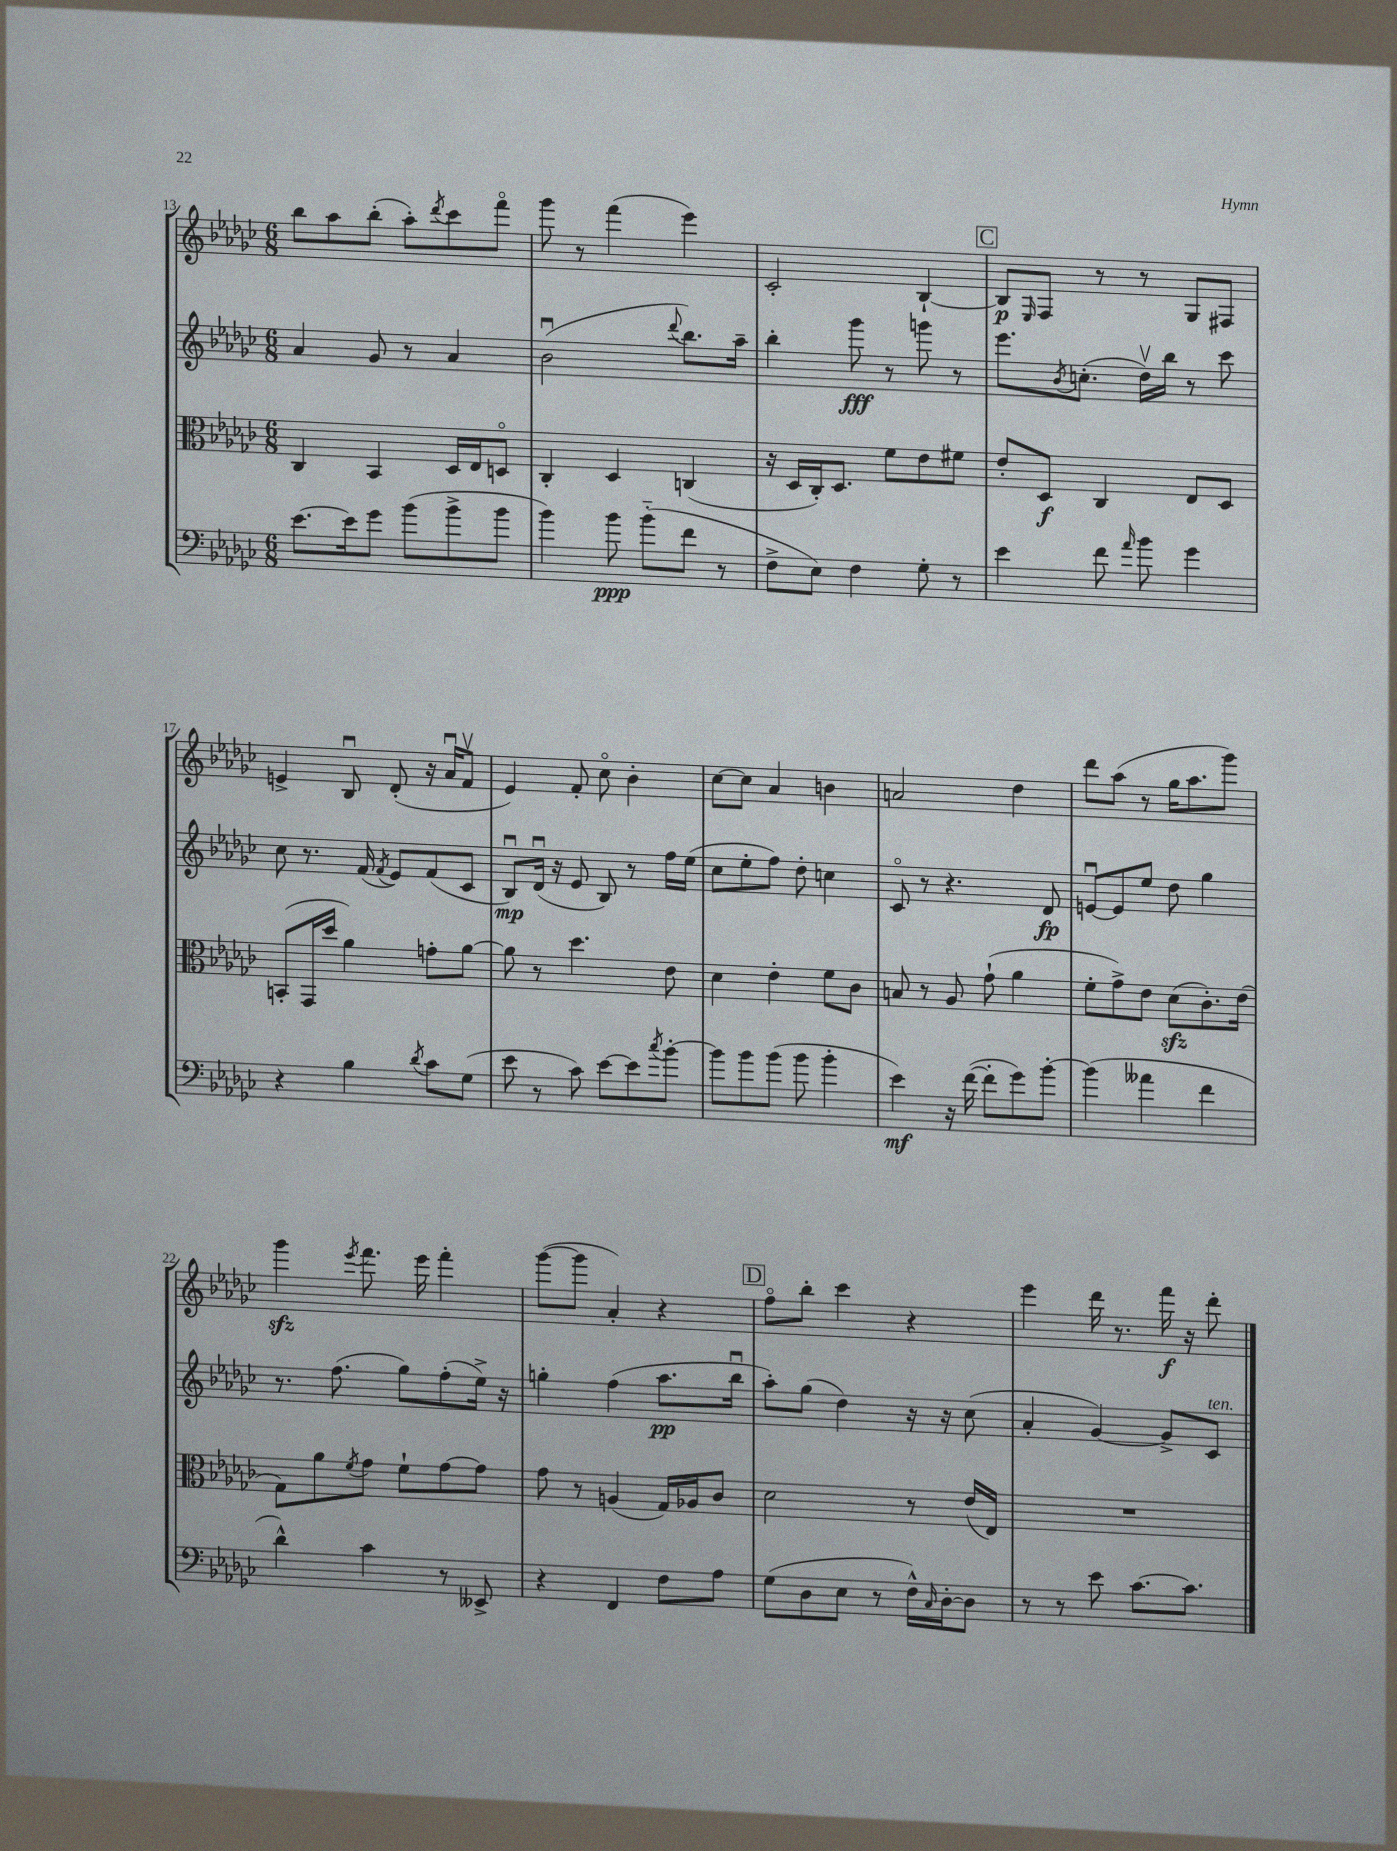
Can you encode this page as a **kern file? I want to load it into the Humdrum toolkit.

**kern	**dynam	**kern	**dynam	**kern	**dynam	**kern	**dynam
*part4	*part4	*part3	*part3	*part2	*part2	*part1	*part1
*staff4	*staff4	*staff3	*staff3	*staff2	*staff2	*staff1	*staff1
*clefF4	*	*clefC3	*	*clefG2	*	*clefG2	*
*k[b-e-a-d-g-c-]	*	*k[b-e-a-d-g-c-]	*	*k[b-e-a-d-g-c-]	*	*k[b-e-a-d-g-c-]	*
*M6/8	*	*M6/8	*	*M6/8	*	*M6/8	*
=13	=13	=13	=13	=13	=13	=13	=13
[8.e-\L	.	4C-/	.	4a-/	.	8bb-\L	.
.	.	.	.	.	.	8aa-\	.
16e-\k]	.	.	.	.	.	.	.
8g-\J	.	4BB-/	.	8g-/	.	(8bb-'\J	.
(8b-\L	.	.	.	8r	.	8aa-'\L)	.
.	.	.	.	.	.	8qddd-/	.
8b-^\	.	16D-/LL	.	4a-/	.	8ccc-\	.
.	.	16E-/J	.	.	.	.	.
8b-\J	.	8Dn/J	.	.	.	8fff\J	.
=14	=14	=14	=14	=14	=14	=14	=14
4b-\)	.	4C-'/	.	(2b-u\	.	8ggg-\	.
.	.	.	.	.	.	8r	.
8b-\	ppp	4D-/	.	.	.	(4fff\	.
(8b-\L	.	.	.	.	.	.	.
.	.	.	.	8qqddd-/	.	.	.
8f\J	.	(4Cn/	.	8.bb-\L)	.	4eee-\)	.
8r	.	.	.	.	.	.	.
.	.	.	.	16aa-~\Jk	.	.	.
=15	=15	=15	=15	=15	=15	=15	=15
8F^\L	.	16r	.	4bb-'\	.	2c-'/	.
.	.	16D-/LL	.	.	.	.	.
8E-\J)	.	16C-'/J)	.	.	.	.	.
.	.	8.D-/J	.	.	.	.	.
4F\	.	.	.	8ggg-\	fff	.	.
.	.	8f\L	.	8r	.	.	.
8G-'\	.	8e-\	.	8gggn\	.	[4B-`/	.
8r	.	8f#X\J	.	8r	.	.	.
!!LO:REH:place=s1:t=C
=16	=16	=16	=16	=16	=16	=16	=16
4e-\	.	8e-'/L	.	8.eee-\L	.	8B-/L]	p
.	.	.	.	.	.	16qqE-/	.
.	.	8D-/J	f	.	.	8F/J	.
.	.	.	.	8qb-/	.	.	.
.	.	.	.	(8.ccn'\J	.	.	.
8f\	.	4C-/	.	.	.	8r	.
16qqa-/	.	.	.	.	.	.	.
8b-\	.	.	.	16dd-v\LL)	.	8r	.
.	.	.	.	16bb-\JJ	.	.	.
4g-\	.	8E-/L	.	8r	.	8G-/L	.
.	.	8D-/J	.	8ccc-\	.	8F#X/J	.
!!LO:LB:g=z
=17	=17	=17	=17	=17	=17	=17	=17
4r	.	(8BBn'/L	.	8cc-\	.	4en^/	.
.	.	16GG-/L	.	8.r	.	.	.
.	.	16dd-/JJ	.	.	.	.	.
4B-\	.	4a-\)	.	.	.	8B-u/	.
.	.	.	.	(16f/	.	.	.
.	.	.	.	8qf/	.	.	.
.	.	.	.	8e-/L)	.	(8d-'/	.
8qd-/	.	.	.	.	.	.	.
8c-\L	.	8gn'\L	.	(8f/	.	16r	.
.	.	.	.	.	.	16a-u/KL	.
(8G-\J	.	[8a-\J	.	8c-/J	.	8fv/J	.
=18	=18	=18	=18	=18	=18	=18	=18
8e-\	.	8a-\]	.	8B-u/L)	mp	4e-/)	.
8r	.	8r	.	(16d-u/Jk	.	.	.
.	.	.	.	16r	.	.	.
8c-\)	.	4.dd-\	.	8e-/	.	8f'/	.
[8e-\L	.	.	.	8B-/)	.	8cc-\	.
8e-\]	.	.	.	8r	.	4b-'\	.
8qcc-/	.	.	.	.	.	.	.
[8b-'\J	.	8e-\	.	16ff\LL	.	.	.
.	.	.	.	(16ee-\JJ	.	.	.
=19	=19	=19	=19	=19	=19	=19	=19
8b-\L]	.	4d-\	.	8cc-\L	.	[8cc-\L	.
8b-\	.	.	.	8ee-'\	.	8cc-\J]	.
(8b-\J	.	4e-'\	.	8ff\J)	.	4a-/	.
8b-\	.	.	.	8dd-'\	.	.	.
4b-'\	.	8f\L	.	4ccn\	.	4bn\	.
.	.	8c-\J	.	.	.	.	.
=20	=20	=20	=20	=20	=20	=20	=20
4e-\)	mf	8Bn/	.	8c-/	.	2an/	.
.	.	8r	.	8r	.	.	.
16r	.	8A-/	.	4.r	.	.	.
([16f\	.	.	.	.	.	.	.
8f'\L]	.	(8g-`\	.	.	.	.	.
8g-\)	.	4a-\	.	.	.	4dd-\	.
[8b-'\J	.	.	.	8d-/	fp	.	.
=21	=21	=21	=21	=21	=21	=21	=21
(4b-\]	.	8f'\L	.	[8enu/L	.	8ddd-\L	.
.	.	8g-^\)	.	8e/]	.	(8aa-\J	.
4a--X\	.	8e-\J	.	8ee-/J	.	8r	.
.	.	(8d-zz\L	.	8dd-\	.	16gg-\KL	.
.	.	.	.	.	.	8.aa-\	.
4f\	.	8.c-'\)	.	4gg-\	.	.	.
.	.	.	.	.	.	8ggg-\J)	.
.	.	(16e-\Jk	.	.	.	.	.
!!LO:LB:g=z
=22	=22	=22	=22	=22	=22	=22	=22
4d-^^\)	.	8G-\L)	.	8.r	.	4ggg-zz\	.
.	.	8a-\	.	.	.	.	.
.	.	.	.	(8.ff\	.	.	.
.	.	8qf/	.	.	.	8qeee-/	.
4c-\	.	8g-\J	.	.	.	8.fff\	.
.	.	8f`\L	.	8gg-\L)	.	.	.
.	.	.	.	.	.	16eee-\	.
8r	.	[8g-\	.	(8ff'\	.	4fff'\	.
8EE--X^/	.	8g-\J]	.	16ee-^\Jk)	.	.	.
.	.	.	.	16r	.	.	.
=23	=23	=23	=23	=23	=23	=23	=23
4r	.	8g-\	.	4ggn'\	.	([8ggg-\L	.
.	.	8r	.	.	.	8ggg-\J]	.
4FF/	.	(4An/	.	(4ff\	.	4a-'/)	.
8F\L	.	16G-/LL)	.	8.aa-\L	pp	4r	.
.	.	16A-X/J	.	.	.	.	.
8A-\J	.	8c-/J	.	.	.	.	.
.	.	.	.	16bb-u\Jk	.	.	.
!!LO:REH:place=s1:t=D
=24	=24	=24	=24	=24	=24	=24	=24
(8G-\L	.	2d-\	.	8aa-'\L)	.	8ff\L	.
8D-\	.	.	.	(8gg-\J	.	8bb-'\J	.
8E-\J	.	.	.	4dd-\)	.	4ccc-\	.
8r	.	.	.	.	.	.	.
16F^^\LL)	.	8r	.	16r	.	4r	.
16qqC-/	.	.	.	.	.	.	.
[16D-'\J	.	.	.	16r	.	.	.
8D-\J]	.	(16e-/LL	.	(8cc-\	.	.	.
.	.	16E-/JJ)	.	.	.	.	.
=25	=25	=25	=25	=25	=25	=25	=25
8r	.	2.r	.	4a-'/	.	4eee-\	.
8r	.	.	.	.	.	.	.
8e-\	.	.	.	[4g-/)	.	16ddd-\	.
.	.	.	.	.	.	8.r	.
[8.c-\L	.	.	.	.	.	.	.
.	.	.	.	8g-^/L]	.	16fff\	f
8.c-\J]	.	.	.	.	.	16r	.
!	!	!	!	!LO:TX:a:i:t=ten.	!	!	!
.	.	.	.	8c-/J	.	8ddd-'\	.
==	==	==	==	==	==	==	==
*-	*-	*-	*-	*-	*-	*-	*-
